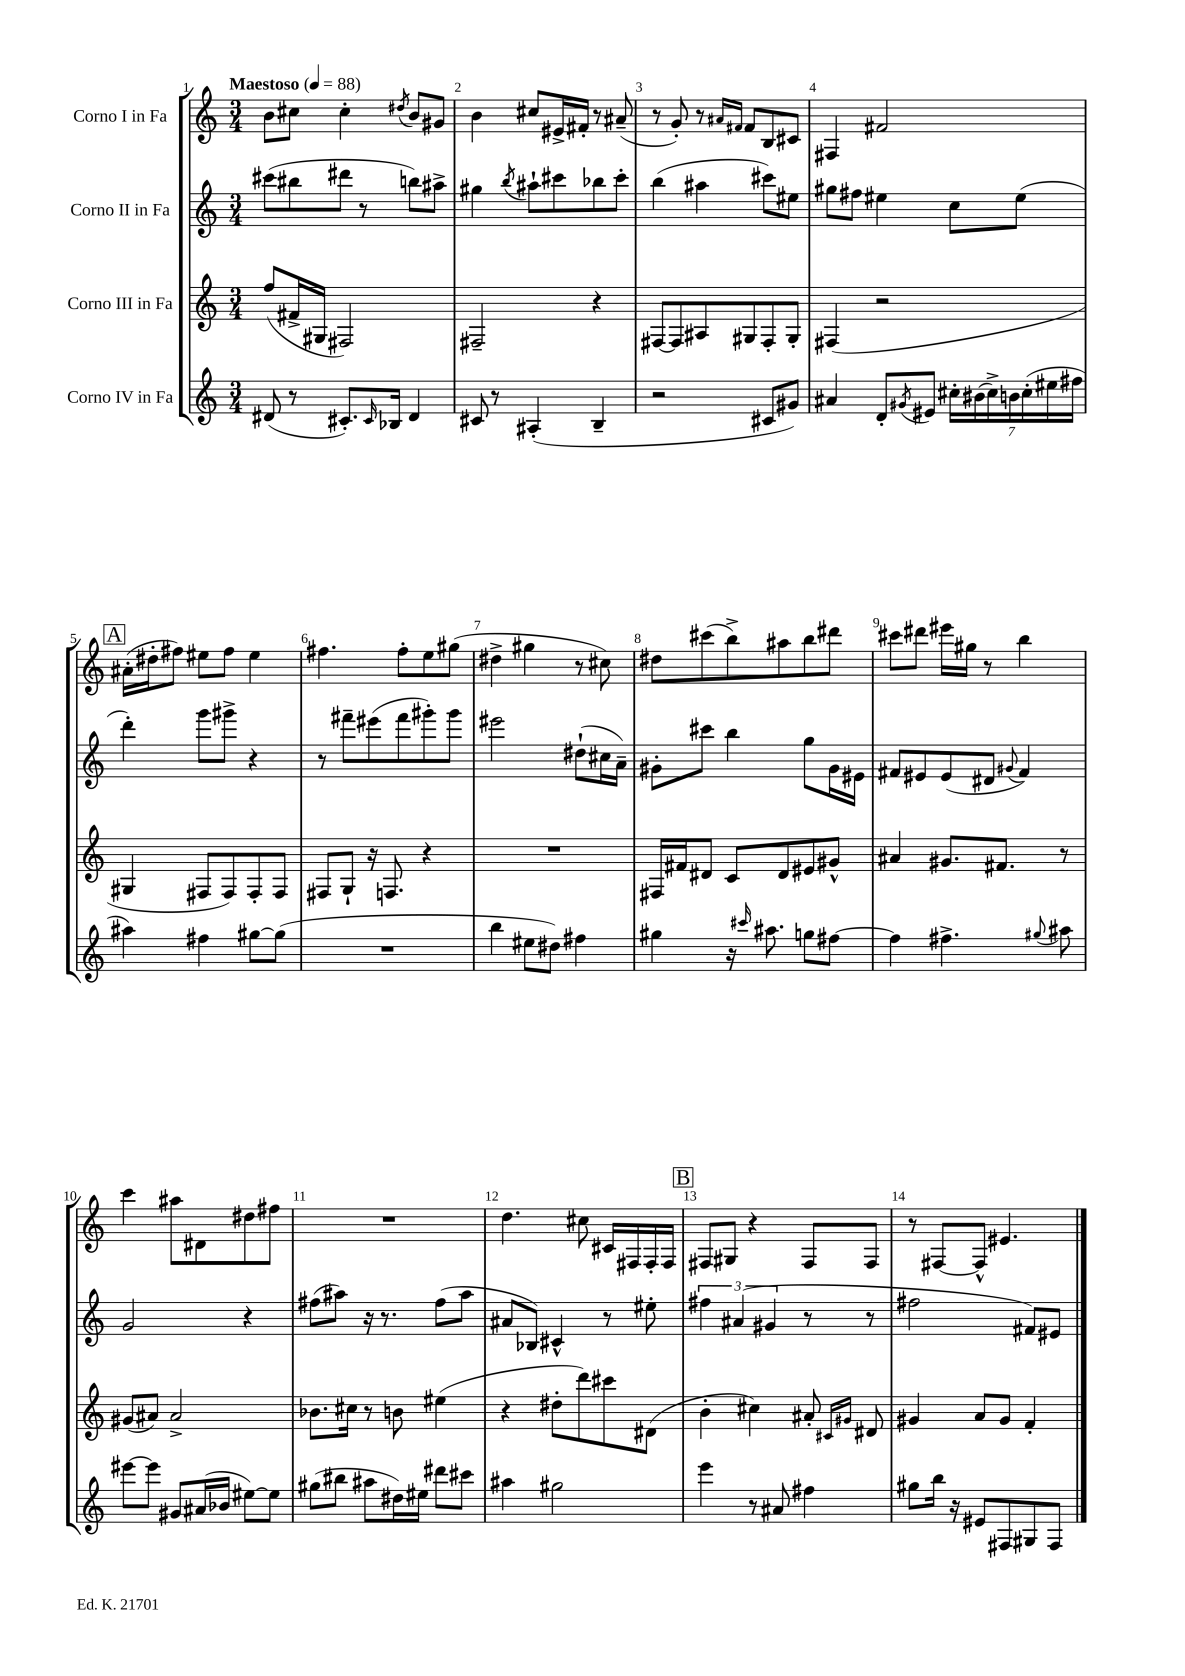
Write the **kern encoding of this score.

**kern	**kern	**kern	**kern
*staff4	*staff3	*staff2	*staff1
*clefG2	*clefG2	*clefG2	*clefG2
*k[]	*k[]	*k[]	*k[]
*M3/4	*M3/4	*M3/4	*M3/4
*MM88	*MM88	*MM88	*MM88
(8d#/	(8ff/L	(8ccc#\L	8b\L
8r	16f#^/L	8bb#\	8cc#\J
.	16G#/JJ	.	.
8.c#'/L)	2F#/)	8ddd#\J	4cc#'\
.	.	8r	.
16qqc#/	.	.	.
16B-/Jk	.	.	.
.	.	.	8qdd#/
4d#/	.	8bb\L)	8b/L
.	.	8aa#^\J	8g#/J
=	=	=	=
8c#/	2F#~/	4gg#\	4b\
8r	.	.	.
.	.	8qbb/	.
(4A#'/	.	8aa#`\L	8cc#/L
.	.	8ccc#\	16e#^/L
.	.	.	16f#'/JJ
4B~/	4r	8bb-\	8r
.	.	8ccc#'\J	(8a#~/
=	=	=	=
2r	[8F#/L	(4bb\	8r
.	8F#/]	.	8g'/)
.	8A#/	4aa#\	8r
.	.	.	16qqa#/LL
.	.	.	16qqf#/JJ
.	8G#/	.	8f#/L
8c#/L	8F#'/	8ccc#\L)	8B/
8g#/J)	8G#'/J	8ee#\J	8c#/J
=	=	=	=
4a#/	(4F#/	8gg#\L	4F#/
.	.	8ff#\J	.
8d'/L	2r	4ee#\	2f#/
8qg#/	.	.	.
8e#/J	.	.	.
28cc#'\LL	.	8cc\L	.
(28b#\	.	.	.
28cc#^\)	.	.	.
28b\	.	.	.
.	.	(8ee#\J	.
(28cc#'\	.	.	.
28ee#\	.	.	.
28ff#\JJ	.	.	.
=	=	=	=
4aa#\)	4G#/	4ddd'\)	(16a#'\LL
.	.	.	16dd#'\J
.	.	.	8ff#\J)
4ff#\	8F#/L	8ggg\L	8ee#\L
.	8F#/)	8ggg#^\J	8ff#\J
[8gg#\L	8F#'/	4r	4ee#\
(8gg#\]J	8F#/J	.	.
=	=	=	=
2.r	8F#/L	8r	4.ff#\
.	8G`/J	8fff#~\L	.
.	16r	(8eee#\	.
.	8.F/	.	.
.	.	8fff#\	8ff#'\L
.	4r	8ggg#'\)	8ee\
.	.	8ggg#\J	(8gg#\J
=	=	=	=
4bb\	2.r	2eee#\	4dd#^\
8ee#\L	.	.	4gg#\
8dd#\J)	.	.	.
4ff#\	.	(8dd#`\L	8r
.	.	16cc#\L	8cc#\)
.	.	16a~\JJ)	.
=	=	=	=
4gg#\	16F#/LL	8g#'\L	8dd#\L
.	16f#/J	.	.
.	8d#/J	8ccc#\J	(8ccc#\
16r	8c/L	4bb\	8bb^\)
16qqccc#/	.	.	.
8.aa#\	.	.	.
.	8d#/	.	8aa#\
8gg\L	8e#/	8gg\L	8bb\
[8ff#\J	8g#^^/J	16g#\L	8ddd#\J
.	.	16e#\JJ	.
=	=	=	=
4ff#\]	4a#/	8f#/L	8ccc#\L
.	.	8e#/	8ddd#\J
4.ff#^\	8.g#/L	(8e#/	16eee#\LL
.	.	.	16gg#\JJ
.	.	8d#/J	8r
.	8.f#/J	.	.
.	.	8qqg#/	.
.	.	4f#/)	4bb\
8qqgg#/	.	.	.
8aa#\	8r	.	.
=	=	=	=
[8eee#\L	(8g#/L	2g/	4ccc\
8eee#\]J	8a#/J)	.	.
8g#/L	2a#^/	.	8aa#\L
(16a#/L	.	.	8d#\
16b-/JJ	.	.	.
[8ee#\L)	.	4r	8dd#\
8ee#\]J	.	.	8ff#\J
=	=	=	=
(8gg#\L	8.b-\L	(8ff#\L	2.r
8bb#\J	.	8aa#\J)	.
.	16cc#\Jk	.	.
8aa#\L	8r	16r	.
.	.	8.r	.
16dd#\L)	8b\	.	.
16ee#\JJ	.	.	.
8ddd#\L	(4ee#\	(8ff#\L	.
8ccc#\J	.	8aa#\J	.
=	=	=	=
4aa#\	4r	8a#/L	4.dd\
.	.	8B-/J)	.
2gg#\	8dd#'\L	4c#^^/	.
.	8ddd\)	.	8cc#\
.	8ccc#\	8r	16c#/LL
.	.	.	16F#/
.	(8d#\J	8ee#'\	16F#'/
.	.	.	16F#/JJ
=	=	=	=
4eee\	4b'\	6ff#\	8F#/L
.	.	.	8G#/J
.	.	(6a#/	.
8r	4cc#\)	.	4r
.	.	6g#/	.
8a#/	.	.	.
4ff#\	8a#'/	8r	8F#/L
.	16qqc#/LL	.	.
.	16qqg#/JJ	.	.
.	8d#/	8r	8F#/J
=	=	=	=
8gg#\L	4g#/	2ff#\	8r
16bb\Jk	.	.	[8F#/L
16r	.	.	.
8e#/L	8a/L	.	8F#^^/]J
8F#/	8g#/J	.	4.e#/
8G#/	4f'/	8f#/L)	.
8F#/J	.	8e#/J	.
==	==	==	==
*-	*-	*-	*-
